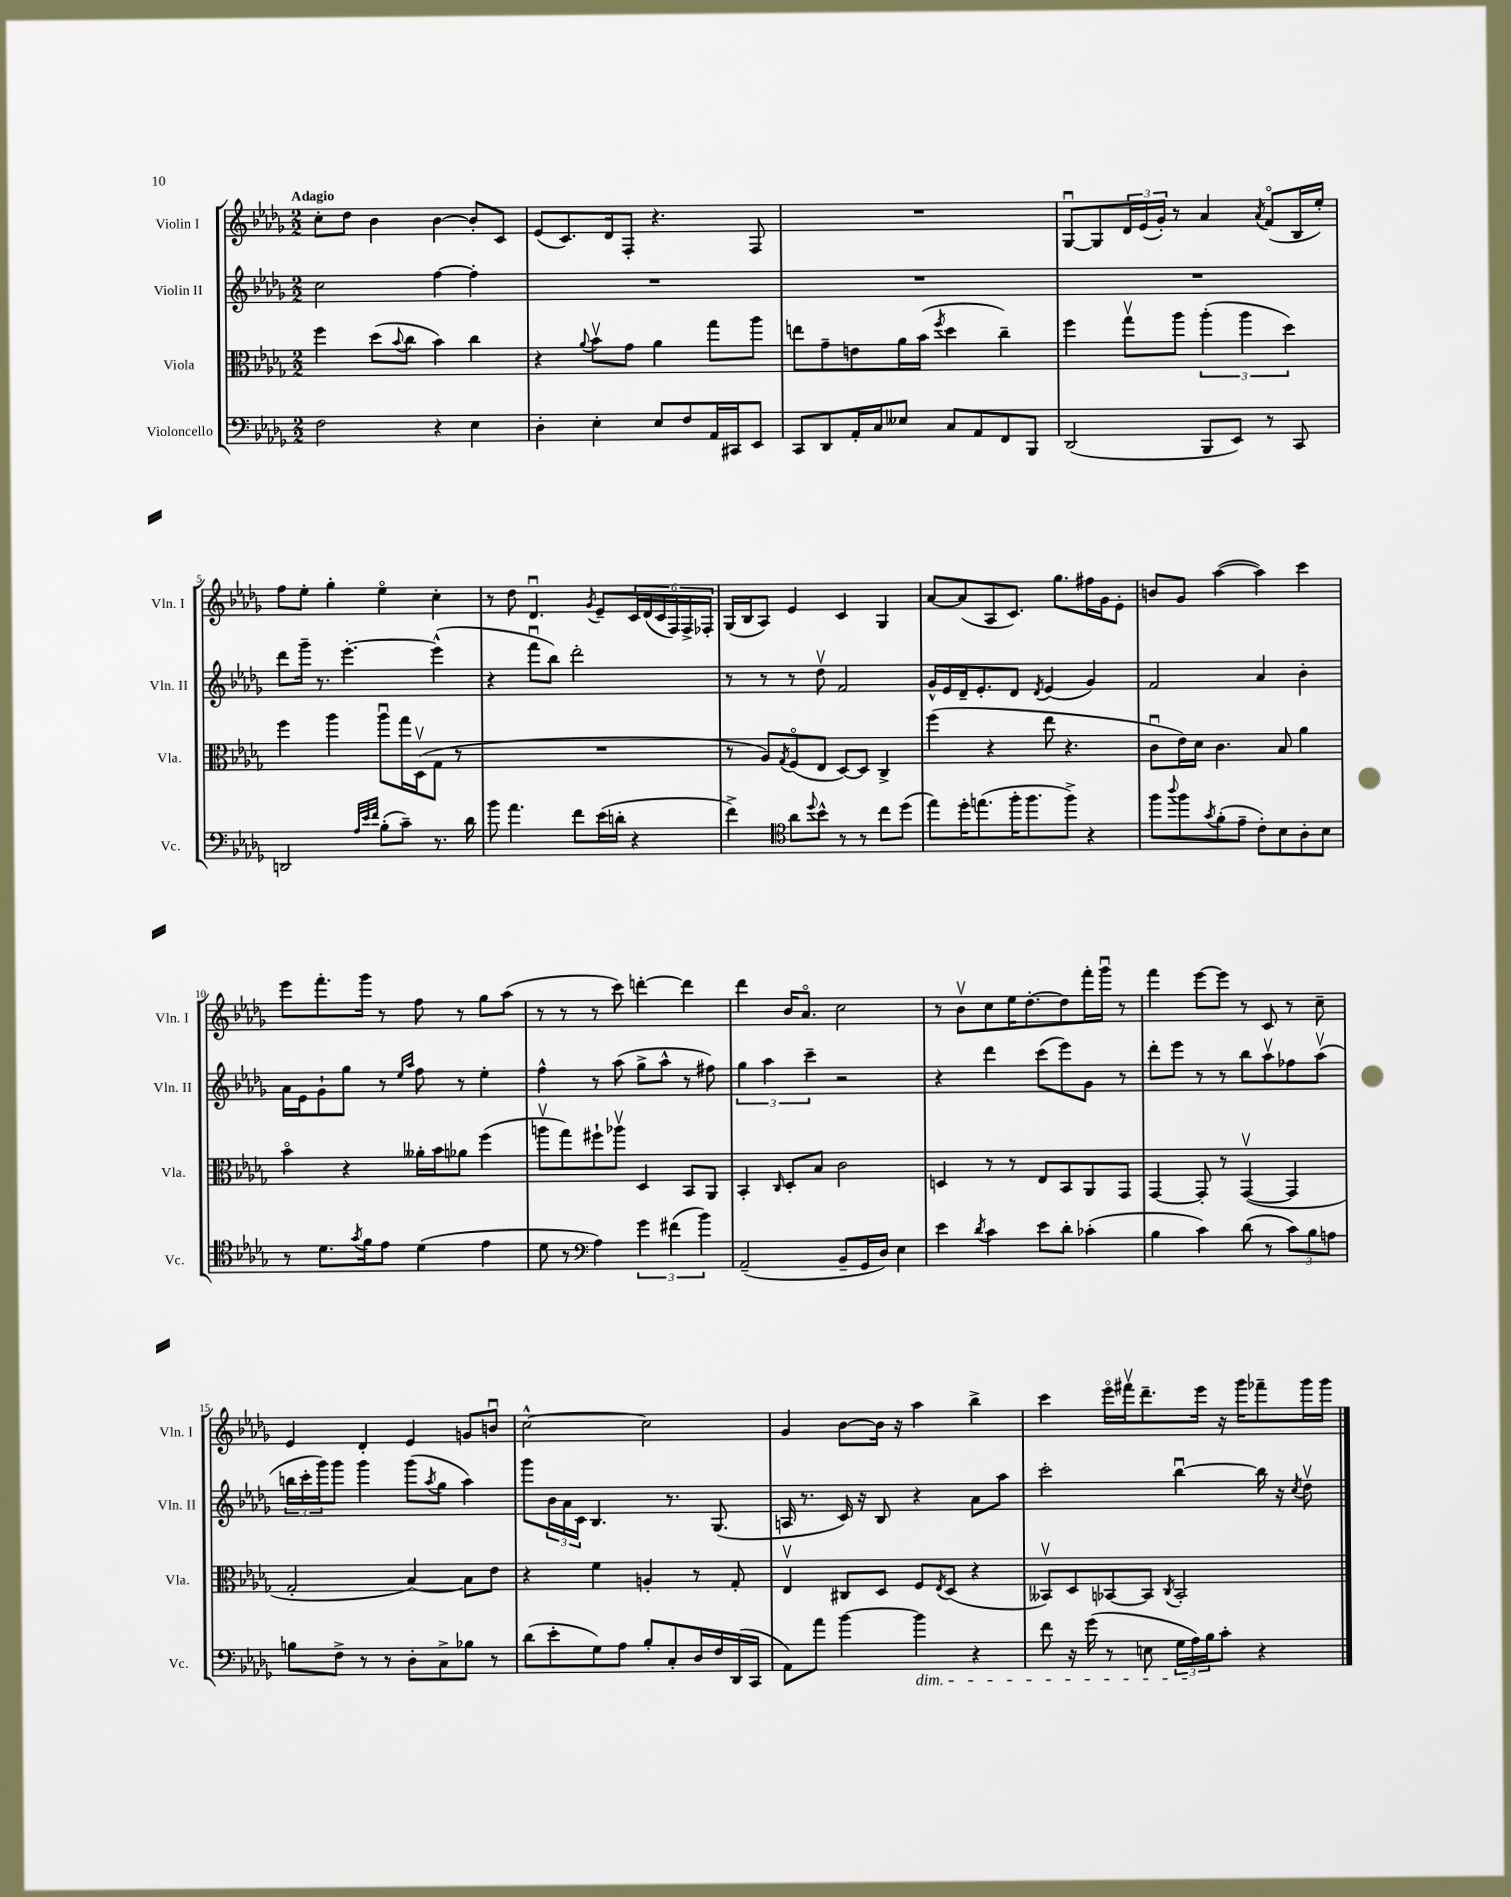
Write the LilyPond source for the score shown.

<<
\new StaffGroup <<
\new Staff = "s0" \with { instrumentName = "Violin I" shortInstrumentName = "Vln. I" } {
    \clef treble \key des \major \numericTimeSignature \time 2/2 \tempo "Adagio"
    c''8-. des''8 bes'4 bes'4~ bes'8-. c'8 |
    ees'8( c'8.) des'16 f8-. r4. f8 |
    R1 |
    ges8~\downbow ges8 \tuplet 3/2 { des'16 ees'16( ges'16-.) } r8 aes'4 \acciaccatura { aes'8 } f'8\flageolet( bes16 ees''16-.) |
    f''8 ees''8-. ges''4-. ees''4\flageolet c''4-. |
    r8 des''8 des'4.\downbow \acciaccatura { ges'8 } ees'8-- \tuplet 6/4 { c'16 des'16( c'16 f16) f16-> fes16-. } |
    ges16( bes16 aes8) ees'4 c'4 ges4 |
    aes'8~ aes'8( aes8 c'8.) ges''8. fis''16 ges'16 ees'8-. |
    b'8 ges'8 aes''4~( aes''4) c'''4 |
    ees'''8 f'''8.-. ges'''16 r8 f''8 r8 ges''8 aes''8( |
    r8 r8 r8 c'''8) d'''4~-. d'''4 |
    des'''4 bes'16 aes'8.\flageolet c''2 |
    r8 bes'8\upbow c''8 ees''16 des''8.~-. des''8 f'''16-. ges'''16\downbow r8 |
    f'''4 ees'''8~ ees'''8 r8 c'8 r8 c''8-- |
    ees'4 des'4-. ees'4 g'8 b'8\downbow |
    c''2~-^ c''2 |
    ges'4 bes'8~ bes'16 r16 aes''4 bes''4-> |
    c'''4 ees'''16\flageolet fis'''16\upbow des'''8.-- ees'''16 r16 ges'''16 fes'''8-- ges'''16 ges'''16 \bar "|." |
}
\new Staff = "s1" \with { instrumentName = "Violin II" shortInstrumentName = "Vln. II" } {
    \clef treble \key des \major \numericTimeSignature \time 2/2
    c''2 f''4~ f''4-. |
    R1 |
    R1 |
    R1 |
    des'''8 ges'''16-- r8. ees'''4.~-. ees'''4-^( |
    r4 f'''8\downbow bes''8) des'''2-. |
    r8 r8 r8 des''8\upbow f'2 |
    ges'16-^ ees'16 des'16-- ees'8.-. des'8 \acciaccatura { des'8 } ees'4( ges'4) |
    f'2 aes'4 bes'4-. |
    aes'16 ees'16 ges'8-! ges''8 r8 \grace { ees''16 aes''16 } f''8 r8 ees''4-. |
    f''4-^ r8 aes''8( ges''8-> aes''8-^ r8 fis''8) |
    \tuplet 3/2 { ges''4 aes''4 c'''4-- } r2 |
    r4 des'''4 c'''8( ees'''8) ges'8 r8 |
    des'''8-. ees'''8 r8 r8 bes''8 aes''8\upbow fes''8 aes''8\upbow( |
    \tuplet 3/2 { b''16 c'''16-. ges'''16) } ges'''8 ges'''4 ges'''8( \acciaccatura { aes''8 } ges''8 aes''4) |
    ges'''8 \tuplet 3/2 { bes'16 aes'16 c'16 } bes4. r8. ges8.( |
    a16 r8. c'16) r16 bes8 r4 aes'8 aes''8 |
    c'''2-. bes''4~\downbow bes''16 r16 \acciaccatura { c''8 } des''8\upbow \bar "|." |
}
\new Staff = "s2" \with { instrumentName = "Viola" shortInstrumentName = "Vla." } {
    \clef alto \key des \major \numericTimeSignature \time 2/2
    f''4 des''8( \appoggiatura { bes'8 } c''8 bes'4) c''4 |
    r4 \appoggiatura { aes'8 } bes'8\upbow ges'8 aes'4 ges''8 aes''8 |
    e''8 ges'8-- e'8 aes'16 bes'16( \acciaccatura { f''8 } des''4 c''4--) |
    f''4 ges''8\upbow aes''8 \tuplet 3/2 { aes''4-.( aes''4 des''4) } |
    f''4 aes''4 aes''8\downbow ges''16 des16\upbow( ges8 r8 |
    R1 |
    r8 aes8) \acciaccatura { ges8 } f8\flageolet( ees8 des8~) des8 c4-> |
    f''4( r4 ees''8 r4. |
    c'8\downbow ees'16) des'16 c'4. bes8 aes'4 |
    bes'4\flageolet r4 aeses'16-. bes'16 aes'8 f''4( |
    a''8\upbow ges''8) fis''8-! aes''8\upbow des4 bes,8 aes,8 |
    bes,4-. \grace { c16 } des8-. bes8 c'2 |
    d4 r8 r8 ees8 bes,8 aes,8 ges,8 |
    ges,4~ ges,8-. r8 ges,4~\upbow( ges,4 |
    ges2-. bes4~) bes8 ees'8 |
    r4 f'4 a4-. r8 ges8-. |
    ees4\upbow cis8 des8 f8 \acciaccatura { ees8 } des8( r4 |
    beses,8\upbow) des8 bes,8~ bes,8 \acciaccatura { c8 } bes,2-. \bar "|." |
}
\new Staff = "s3" \with { instrumentName = "Violoncello" shortInstrumentName = "Vc." } {
    \clef bass \key des \major \numericTimeSignature \time 2/2
    f2 r4 ees4 |
    des4-. ees4-. ees8 f8 aes,16 cis,16 ees,8 |
    c,8 des,8 aes,16-. c16 eeses8 c8 aes,8 f,8 bes,,8 |
    des,2( bes,,8 ees,8) r8 c,8 |
    d,2 \grace { aes32 ees'32 f'32 } bes8-.( c'8--) r8. des'16 |
    bes'8 aes'4. f'8 ees'16( d'16-. r4 |
    f'4->) \clef tenor aes'8 \appoggiatura { des''8 } bes'8-^ r8 r8 c''8 des''8( |
    ees''8) des''16-. e''8.( f''16-. f''8. f''8->) r4 |
    f''8 \appoggiatura { aes''8 } f''8 \acciaccatura { ges'8 } f'8-.( ees'8-- c'8-.) bes8 aes8-. bes8 |
    r8 des'8. \acciaccatura { ges'8 } f'16 ees'8 des'4( ees'4 |
    des'8 r8 \clef bass aes4) \tuplet 3/2 { ges'4 fis'4( bes'4) } |
    aes,2--( bes,8-- ges,16 des16) ees4 |
    ees'4 \acciaccatura { des'8 } c'4 ees'8 des'8-. ces'4-.( |
    bes4 c'4) des'8( r8 \tuplet 3/2 { c'8) bes8 a8 } |
    b8 f8-> r8 r8 des8-. c8-> bes8 r8 |
    des'8( ees'8-. ges8) aes8 bes8-. c8-. des16 f16 des,16( c,16 |
    aes,8) aes'8 bes'4~ bes'4\dim r4 |
    f'8 r16 ges'16( r8 e8 \tuplet 3/2 { ges16 aes16\!) bes16 } c'8-. r4 \bar "|." |
}
>>
>>
